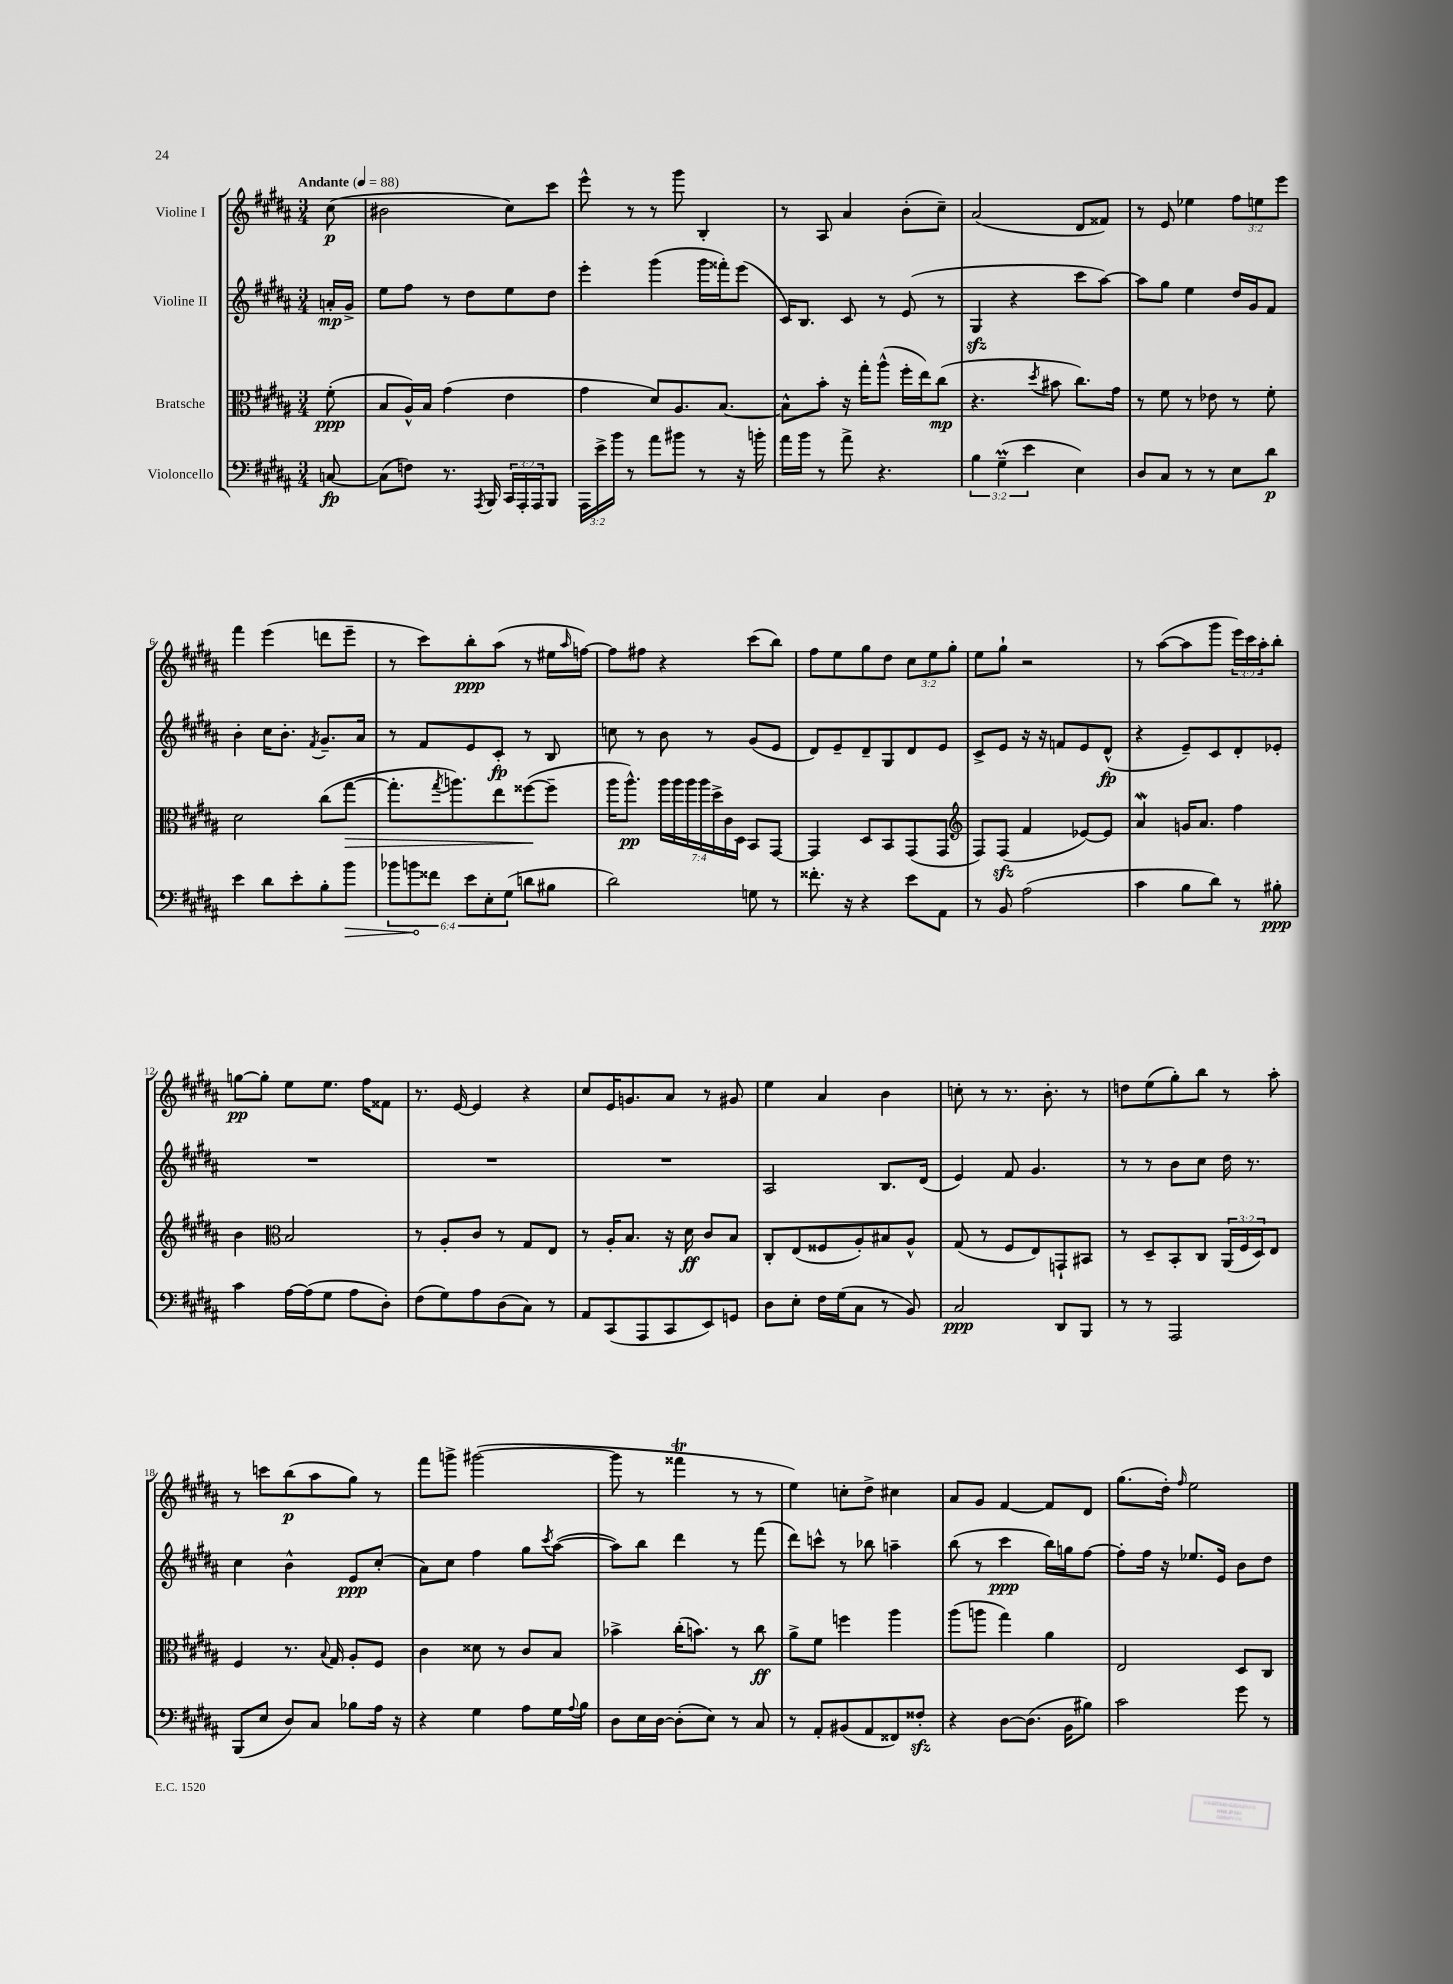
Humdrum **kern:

**kern	**dynam	**kern	**dynam	**kern	**dynam	**kern	**dynam
*part4	*part4	*part3	*part3	*part2	*part2	*part1	*part1
*staff4	*staff4	*staff3	*staff3	*staff2	*staff2	*staff1	*staff1
*I"Violoncello	*	*I"Bratsche	*	*I"Violine II	*	*I"Violine I	*
*clefF4	*	*clefC3	*	*clefG2	*	*clefG2	*
*k[f#c#g#d#a#]	*	*k[f#c#g#d#a#]	*	*k[f#c#g#d#a#]	*	*k[f#c#g#d#a#]	*
*M3/4	*	*M3/4	*	*M3/4	*	*M3/4	*
*MM88	*	*MM88	*	*MM88	*	*MM88	*
=	=	=	=	=	=	=	=
!	!	!	!	!	!	!LO:TX:a:B:t=Andante	!
[8Cn/	fp	(8f#'\	ppp	16an'/LL	mp	(8cc#\	p
.	.	.	.	16g#^/JJ	.	.	.
=1	=1	=1	=1	=1	=1	=1	=1
(8C\L]	.	8B/L	.	8ee\L	.	2b#X\	.
8Fn\J)	.	16A#^^/L)	.	8ff#\J	.	.	.
.	.	16B/JJ	.	.	.	.	.
8.r	.	(4g#\	.	8r	.	.	.
.	.	.	.	8dd#\L	.	.	.
8qAAA#/	.	.	.	.	.	.	.
16BBB/	.	.	.	.	.	.	.
24CC#/LL	.	4e\	.	8ee\	.	8cc#\L)	.
24AAA#'/	.	.	.	.	.	.	.
24AAA#/J	.	.	.	.	.	.	.
8BBB/J	.	.	.	8dd#\J	.	8ccc#\J	.
=2	=2	=2	=2	=2	=2	=2	=2
24AAA#\LL	.	4g#\	.	4eee'\	.	8eee^^\	.
24e^\	.	.	.	.	.	.	.
24b\JJ	.	.	.	.	.	.	.
8r	.	.	.	.	.	8r	.
8a#\L	.	8d#/L)	.	(4ggg#\	.	8r	.
8b#X\J	.	8.A#/	.	.	.	8ggg#\	.
8r	.	.	.	16ggg#\LL	.	4B'/	.
.	.	[8.B/J	.	16fff##X'\J)	.	.	.
16r	.	.	.	(8eee\J	.	.	.
16bn'\	.	.	.	.	.	.	.
=3	=3	=3	=3	=3	=3	=3	=3
16a#\LL	.	8B^^\L]	.	16c#/KL)	.	8r	.
16b\JJ	.	.	.	8.B/J	.	.	.
8r	.	8b'\J	.	.	.	8A#/	.
8a#^\	.	16r	.	8c#/	.	4a#/	.
.	.	16gg#'\KL	.	.	.	.	.
4.r	.	(8aa#^^\J	.	8r	.	.	.
.	.	16ff#'\LL	.	(8e/	.	(8b'\L	.
.	.	16ee\J)	.	.	.	.	.
.	.	(8cc#\J	mp	8r	.	8cc#~\J)	.
=4	=4	=4	=4	=4	=4	=4	=4
6B\	.	4.r	.	4G#zz/	.	(2a#/	.
(6G#M~\	.	.	.	.	.	.	.
.	.	.	.	4r	.	.	.
6e\	.	.	.	.	.	.	.
.	.	8qdd#/	.	.	.	.	.
.	.	8b#X\	.	.	.	.	.
4E\)	.	8.cc#\L)	.	8ccc#\L	.	8d#/L	.
.	.	.	.	[8aa#\J)	.	8f##X/J)	.
.	.	16g#\Jk	.	.	.	.	.
=5	=5	=5	=5	=5	=5	=5	=5
8D#/L	.	8r	.	8aa#\L]	.	8r	.
8C#/J	.	8f#\	.	8gg#\J	.	8e/	.
8r	.	8r	.	4ee\	.	4ee-X\	.
8r	.	8e-X\	.	.	.	.	.
8E\L	.	8r	.	16dd#/LL	.	12ff#\L	.
.	.	.	.	16g#/J	.	.	.
.	.	.	.	.	.	12een\	.
8d#\J	p	8f#'\	.	8f#/J	.	.	.
.	.	.	.	.	.	12eee\J	.
!!LO:LB:g=z
=6	=6	=6	=6	=6	=6	=6	=6
4e\	.	2d#\	.	4b'\	.	4fff#\	.
8d#\L	.	.	.	16cc#\KL	.	(4eee\	.
.	.	.	.	8.b'\J	.	.	.
8e'\	.	.	.	.	.	.	.
.	.	.	.	8qf#/	.	.	.
8B'\	.	(8cc#\L	.	8.g#~/L	.	8dddn\L	.
!	!LO:HP:b	!	!LO:HP:b	!	!	!	!
8b\J	>	[8gg#\J	>	.	.	8eee~\J	.
.	.	.	.	16a#/Jk	.	.	.
=7	=7	=7	=7	=7	=7	=7	=7
12b-X\L	.	8.gg#'\L]	.	8r	.	8r	.
12bn\	.	.	.	.	.	.	.
.	.	.	.	8f#/L	.	8ccc#\L)	.
12f##X\J	]	.	.	.	.	.	.
.	.	8qgg#/	.	.	.	.	.
.	.	8.aan\)	.	.	.	.	.
12e\L	.	.	.	8e/	.	8bb'\	ppp
12E'\	.	.	.	.	.	.	.
.	.	8ee\	.	8c#'/J	fp	(8aa#\J	.
(12G#\J	.	.	.	.	.	.	.
8dn\L	.	([8ff##X\	.	8r	.	8r	.
8B#X\J	.	8ff##~\J]	]	8B/	.	16ee#X\LL	.
.	.	.	.	.	.	16qqaa#/	.
.	.	.	.	.	.	[16ffn\JJ)	.
=8	=8	=8	=8	=8	=8	=8	=8
2d#\)	.	16aa#\KL	.	8ccn\	.	8ff\L]	.
.	.	8.aa#^^\J)	pp	.	.	.	.
.	.	.	.	8r	.	8ff#X\J	.
.	.	28aa#\LL	.	8b\	.	4r	.
.	.	28aa#\	.	.	.	.	.
.	.	28aa#\	.	.	.	.	.
.	.	28aa#\	.	.	.	.	.
.	.	.	.	8r	.	.	.
.	.	28dd#^\	.	.	.	.	.
.	.	28c#\	.	.	.	.	.
.	.	28D#\JJ	.	.	.	.	.
8Gn\	.	8BB/L	.	(8g#/L	.	(8ccc#\L	.
8r	.	[8GG#/J	.	8e/J	.	8bb\J)	.
=9	=9	=9	=9	=9	=9	=9	=9
8.f##X'\	.	4GG#/]	.	8d#/L)	.	8ff#\L	.
.	.	.	.	8e~/	.	8ee\	.
16r	.	.	.	.	.	.	.
4r	.	8D#/L	.	8d#~/	.	8gg#\	.
.	.	8BB/	.	8G#/	.	8dd#\J	.
8e\L	.	(8GG#/	.	8d#/	.	12cc#\L	.
.	.	.	.	.	.	12ee\	.
8AA#\J	.	8GG#/J	.	8e/J	.	.	.
.	.	.	.	.	.	12gg#'\J	.
=10	=10	=10	=10	=10	=10	=10	=10
*	*	*clefG2	*	*	*	*	*
8r	.	8F#/L)	.	8c#^/L	.	8ee\L	.
8BB/	.	(8F#zz/J	.	8e/J	.	8gg#`\J	.
(2A#\	.	4f#/	.	16r	.	2r	.
.	.	.	.	16r	.	.	.
.	.	.	.	8fn/L	.	.	.
.	.	[8e-X/L)	.	8e/	.	.	.
.	.	8e-/J]	.	(8d#^^/J	fp	.	.
=11	=11	=11	=11	=11	=11	=11	=11
4c#\	.	4a#W/	.	4r	.	8r	.
.	.	.	.	.	.	([8aa#\L	.
8B\L	.	16gn/KL	.	8e~/L)	.	8aa#\]	.
.	.	8.a#/J	.	.	.	.	.
8d#\J)	.	.	.	8c#/	.	8ggg#\J	.
8r	.	4ff#\	.	8d#'/	.	24eee\LL)	.
.	.	.	.	.	.	24ccc#\	.
.	.	.	.	.	.	24aa#'\J	.
8B#X'\	ppp	.	.	8e-X'/J	.	8bb'\J	.
!!LO:LB:g=z
=12	=12	=12	=12	=12	=12	=12	=12
4c#\	.	4b\	.	2.r	.	[8ggn\L	pp
.	.	.	.	.	.	8gg'\J]	.
*	*	*clefC3	*	*	*	*	*
[16A#\LL	.	2B/	.	.	.	8ee\L	.
(16A#\J]	.	.	.	.	.	.	.
8G#\J	.	.	.	.	.	8.ee\J	.
8A#\L	.	.	.	.	.	.	.
.	.	.	.	.	.	16ff#\KL	.
8D#'\J)	.	.	.	.	.	8f##X\J	.
=13	=13	=13	=13	=13	=13	=13	=13
(8F#\L	.	8r	.	2.r	.	8.r	.
8G#\)	.	8A#'/L	.	.	.	.	.
.	.	.	.	.	.	[16e/	.
8A#\	.	8c#/J	.	.	.	4e/]	.
(8D#\	.	8r	.	.	.	.	.
8C#\J)	.	8G#/L	.	.	.	4r	.
8r	.	8E/J	.	.	.	.	.
=14	=14	=14	=14	=14	=14	=14	=14
8AA#/L	.	8r	.	2.r	.	8cc#/L	.
(8CC#/	.	16A#'/KL	.	.	.	16e/K	.
.	.	8.B/J	.	.	.	8.gn/	.
8AAA#/	.	.	.	.	.	.	.
8CC#/	.	16r	.	.	.	8a#/J	.
.	.	16d#\	ff	.	.	.	.
8EE/)	.	8c#/L	.	.	.	8r	.
8GGn/J	.	8B/J	.	.	.	8g#X/	.
=15	=15	=15	=15	=15	=15	=15	=15
8D#\L	.	8C#'/L	.	2A#/	.	4ee\	.
8E'\J	.	(8E/	.	.	.	.	.
16F#\LL	.	8F##X/	.	.	.	4a#/	.
(16G#\J	.	.	.	.	.	.	.
8C#\J	.	8A#'/)	.	.	.	.	.
8r	.	8B#X/	.	8.B/L	.	4b\	.
8BB/)	.	8A#^^/J	.	.	.	.	.
.	.	.	.	(16d#/Jk	.	.	.
=16	=16	=16	=16	=16	=16	=16	=16
2C#/	ppp	(8G#/	.	4e/)	.	8ccn'\	.
.	.	8r	.	.	.	8r	.
.	.	8F#/L	.	8f#/	.	8.r	.
.	.	8E/)	.	4.g#/	.	.	.
.	.	.	.	.	.	8.b'\	.
8DD#/L	.	8GGn`/	.	.	.	.	.
8BBB/J	.	8BB#X/J	.	.	.	8r	.
=17	=17	=17	=17	=17	=17	=17	=17
8r	.	8r	.	8r	.	8ddn\L	.
8r	.	8D#~/L	.	8r	.	(8ee\	.
2AAA#/	.	8BB'/	.	8b\L	.	8gg#'\)	.
.	.	8C#/J	.	8cc#\J	.	8bb\J	.
.	.	(24AA#/LL	.	16dd#\	.	8r	.
.	.	24F#/	.	.	.	.	.
.	.	.	.	8.r	.	.	.
.	.	24D#/J)	.	.	.	.	.
.	.	8E/J	.	.	.	8aa#'\	.
!!LO:LB:g=z
=18	=18	=18	=18	=18	=18	=18	=18
(8BBB/L	.	4F#/	.	4cc#\	.	8r	.
8E/J	.	.	.	.	.	8cccn\L	.
8D#/L)	.	8.r	.	4b^^\	.	(8bb\	p
8C#/J	.	.	.	.	.	8aa#\	.
.	.	8qqB/	.	.	.	.	.
.	.	16G#/	.	.	.	.	.
8B-X\L	.	8A#'/L	.	8e/L	ppp	8gg#\J)	.
16A#\Jk	.	8F#/J	.	(8cc#'/J	.	8r	.
16r	.	.	.	.	.	.	.
=19	=19	=19	=19	=19	=19	=19	=19
4r	.	4c#\	.	8a#\L)	.	8fff#\L	.
.	.	.	.	8cc#\J	.	8gggn^\J	.
4G#\	.	8d##X\	.	4ff#\	.	([2ggg#X\	.
.	.	8r	.	.	.	.	.
8A#\L	.	8c#/L	.	8gg#\L	.	.	.
.	.	.	.	8qccc#/	.	.	.
16G#\L	.	8B/J	.	([8aa#\J	.	.	.
8qqA#/	.	.	.	.	.	.	.
16B\JJ	.	.	.	.	.	.	.
=20	=20	=20	=20	=20	=20	=20	=20
8D#\L	.	4b-X^\	.	8aa#\L])	.	8ggg#\]	.
16E\L	.	.	.	8bb\J	.	8r	.
[16D#\JJ	.	.	.	.	.	.	.
(8D#'\L]	.	(16cc#'\KL	.	4ddd#\	.	4fff##Xt\	.
.	.	8.bn\J)	.	.	.	.	.
8E\J)	.	.	.	.	.	.	.
8r	.	8r	.	8r	.	8r	.
8C#/	.	8cc#\	ff	(8fff#\	.	8r	.
=21	=21	=21	=21	=21	=21	=21	=21
8r	.	8a#^\L	.	8ddd#\L)	.	4ee\)	.
8AA#'/L	.	8f#\J	.	8cccn^^\J	.	.	.
(8BB#X/	.	4ffn\	.	8r	.	8ccn'\L	.
8AA#/	.	.	.	8bb-X\	.	8dd#^\J	.
8FF##X/)	.	4aa#\	.	4aan~\	.	4cc#X\	.
8F##Xzz'/J	.	.	.	.	.	.	.
=22	=22	=22	=22	=22	=22	=22	=22
4r	.	(8aa#\L	.	(8bb\	.	8a#/L	.
.	.	8aan\J	.	8r	.	8g#/J	.
[8D#\L	.	4gg#\)	.	4ccc#\	ppp	[4f#/	.
(8.D#\J]	.	.	.	.	.	.	.
.	.	4a#\	.	16bb\LL)	.	8f#/L]	.
16BB\KL	.	.	.	16ggn\J	.	.	.
8B#X\J)	.	.	.	[8ff#\J	.	8d#/J	.
=23	=23	=23	=23	=23	=23	=23	=23
2c#\	.	2E/	.	8ff#'\L]	.	(8.gg#\L	.
.	.	.	.	16ff#\Jk	.	.	.
.	.	.	.	16r	.	16dd#'\Jk)	.
.	.	.	.	.	.	16qqff#/	.
.	.	.	.	8.ee-X/L	.	2ee\	.
.	.	.	.	16e/Jk	.	.	.
8g#\	.	8D#/L	.	8b\L	.	.	.
8r	.	8C#/J	.	8dd#\J	.	.	.
==	==	==	==	==	==	==	==
*-	*-	*-	*-	*-	*-	*-	*-
